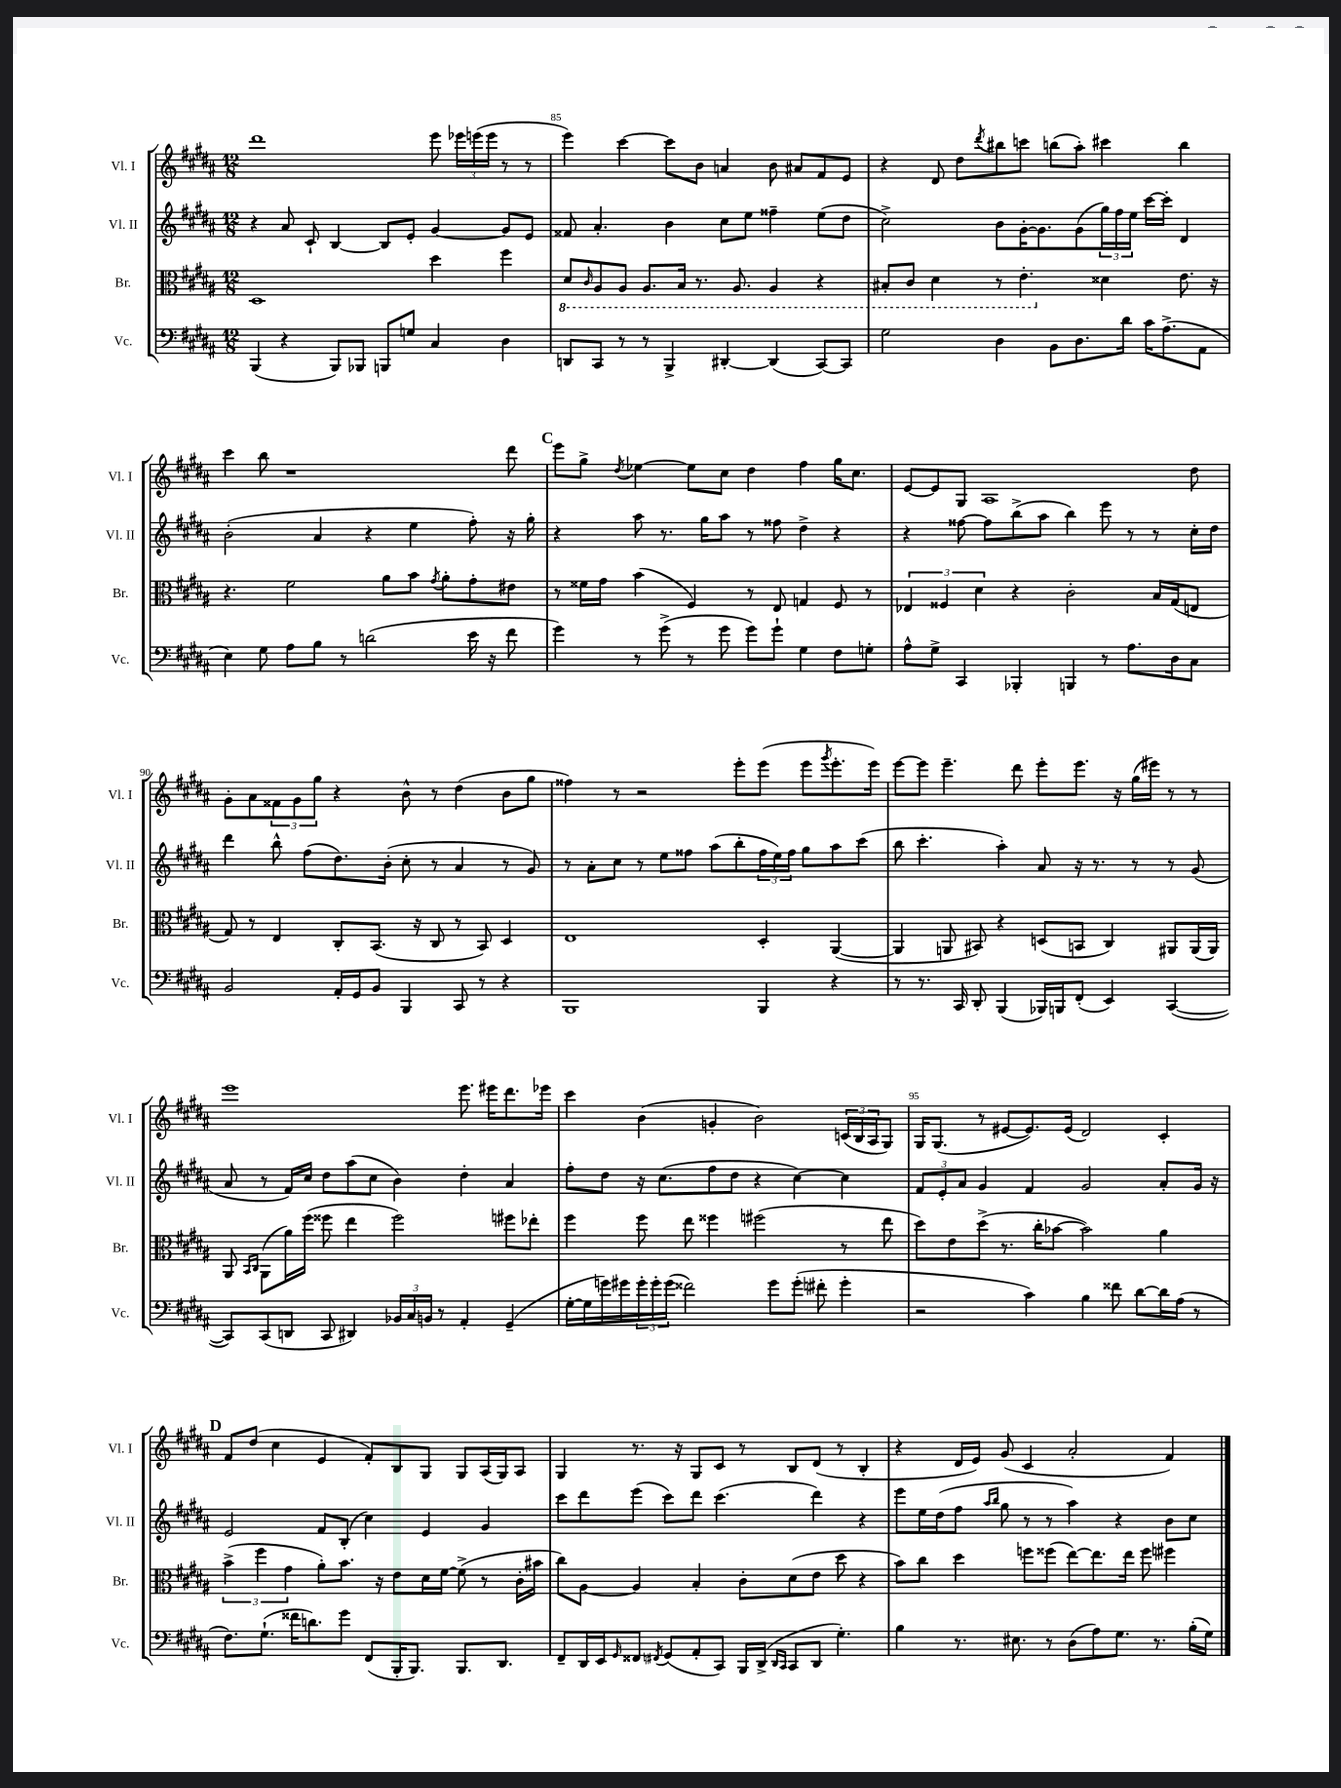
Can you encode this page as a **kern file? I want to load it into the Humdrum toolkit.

**kern	**kern	**kern	**kern
*part4	*part3	*part2	*part1
*staff4	*staff3	*staff2	*staff1
*I"Vc.	*I"Br.	*I"Vl. II	*I"Vl. I
*I'Vc.	*I'Br.	*I'Vl. II	*I'Vl. I
*clefF4	*clefC3	*clefG2	*clefG2
*k[f#c#g#d#a#]	*k[f#c#g#d#a#]	*k[f#c#g#d#a#]	*k[f#c#g#d#a#]
*M12/8	*M12/8	*M12/8	*M12/8
=84	=84	=84	=84
(4BBB/	1D#	4r	1ddd#
4r	.	8a#/	.
.	.	8c#`/	.
8BBB/L)	.	[4B/	.
8BBB-X/J	.	.	.
8BBBn/L	.	8B/L]	.
8Gn/J	.	8e'/J	.
4C#/	4dd#\	[4g#/	8eee\
.	.	.	24eee-X\LL
.	.	.	(24eeen\
.	.	.	24eee\JJ
4D#\	4ff#\	8g#/L]	8r
.	.	8e/J	8r
=85	=85	=85	=85
*	*8ba	*	*
8DDn/L	8D#/L	8f##X/	4eee\)
.	16qqC#/	.	.
8CC#/J	8AA#/	4.a#'/	.
8r	8AA#/J	.	[4ccc#\
8r	8.AA#/L	.	.
4BBB^/	.	4b\	8ccc#\L]
.	16BB/Jk	.	.
.	8.r	.	8b\J
[4DD#X'/	.	8cc#\L	4an/
.	8.AA#/	.	.
.	.	8ee\J	.
(4DD#/]	4AA#/	4ff##X~\	8b\
.	.	.	8a#X/L
[8CC#/L)	4r	(8ee\L	8f#/
8CC#/J]	.	8dd#\J	8e/J
=86	=86	=86	=86
2G#\	8BB#X'/L	2cc#^\)	4r
.	8C#/J	.	.
.	4D#\	.	8d#/
.	.	.	8dd#\L
.	.	.	8qddd#/
4D#\	8r	8b\L	8bb#X\
.	4.E'\	[16g#'\K	8cccn\J
.	.	8.g#\]	.
8BB\L	.	.	(8bbn\L
8.D#\	.	(8g#\	8aa#'\J)
*	*X8ba	*	*
.	4d##X\	24gg#\L)	4ccc#X\
.	.	24ff#\	.
16d#\Jk	.	.	.
.	.	24ee\JJ	.
16c#\KL	.	[16ccc#\LL	.
(8.A#^\	.	16ccc#'\JJ]	.
.	8.e\	4d#/	4bb\
8AA#\J	.	.	.
.	16r	.	.
!!LO:LB:g=z
=87	=87	=87	=87
4E\)	4.r	(2b'\	4ccc#\
8G#\	.	.	8bb\
8A#\L	2f#\	.	1r
8B\J	.	4a#/	.
8r	.	.	.
(2dn\	.	4r	.
.	8a#\L	.	.
.	8b\J	4ee\	.
.	8qg#/	.	.
.	8a#'\L	.	.
16e\	8g#'\	8ff#'\)	.
16r	.	.	.
8f#\	8e#X\J	16r	8ddd#\
.	.	16gg#'\	.
!!LO:REH:place=s1:t=C
=88	=88	=88	=88
4g#\)	8r	4r	8eee\L
.	16f##X\LL	.	8gg#^\J
.	16g#\JJ	.	.
.	.	.	8qdd#/
8r	(4b\	8aa#\	[4ee-X\
(8g#^\	.	8.r	.
8r	4F#/)	.	8ee-\L]
.	.	16gg#\KL	.
8g#\	.	8aa#\J	8cc#\J
8g#\L)	8r	8r	4dd#\
8g#`\J	8E/	8ff##X\	.
4G#\	4Gn/	4dd#^\	4ff#\
8F#\L	8F#/	4r	16gg#\KL
.	.	.	8.cc#\J
8Gn'\J	8r	.	.
=89	=89	=89	=89
8A#^^\L	6E-X/	4r	[8e/L
8G#^\J	.	.	8e/]
.	6F##X/	.	.
4CC#/	.	[8ff##X\	8G#/J
.	6d#\	.	.
.	.	8ff##\L]	1A#
4BBB-X'/	4r	(8bb^\	.
.	.	8aa#\J	.
4BBBn/	2c#'\	4bb\)	.
8r	.	8eee\	.
8.A#\L	.	8r	.
.	16B/LL	8r	.
16D#\k	(16G#/J	.	.
8C#\J	8En/J	16cc#'\LL	8dd#\
.	.	16dd#\JJ	.
!!LO:LB:g=z
=90	=90	=90	=90
2BB/	8G#/)	4ddd#\	8g#'\L
.	8r	.	8a#\
.	4E/	8bb^^\	12f##X\
.	.	.	12g#\
.	.	(8ff#\L	.
.	.	.	12gg#\J
16AA#'/LL	8C#'/L	8.dd#\)	4r
16GG#/J	.	.	.
8BB/J	(8.BB/J	.	.
.	.	(16b'\Jk	.
4BBB/	.	8cc#'\	8b^^\
.	16r	.	.
.	8C#/	8r	8r
8CC#/	8r	4a#/	(4dd#\
8r	8BB/)	.	.
4r	4D#/	8r	8b\L
.	.	8g#/)	8gg#\J
=91	=91	=91	=91
1BBB	1E	8r	4ff##X\)
.	.	8a#'\L	.
.	.	8cc#\J	8r
.	.	8r	2r
.	.	8ee\L	.
.	.	8ff##X\J	.
.	.	(8aa#\L	.
.	.	8bb'\	8eee'\L
4BBB/	4D#'/	24ff##\L	(8eee\J
.	.	24ee\)	.
.	.	24ff##\JJ	.
.	.	8gg#\L	8eee\L
.	.	.	8qggg#/
4r	([4AA#/	8aa#\	8.eee'\
.	.	(8ccc#\J	.
.	.	.	16eee\Jk)
=92	=92	=92	=92
8r	4AA#/]	8bb\	[8eee\L
8.r	.	4.ccc#'\	8eee\J]
.	8AAn/	.	4.eee~\
16CC#/	.	.	.
8DD#'/	8BB#X/)	.	.
(4BBB/	4r	4aa#'\)	.
.	.	.	8ddd#\
16BBB-X/LL)	(8Dn/L	8a#/	8eee'\L
16BBBn/J	.	.	.
(8FF#'/J	8BBn/J	16r	8.eee\J
.	.	8.r	.
4EE/)	4C#/)	.	.
.	.	.	16r
.	.	8r	(16gg#\LL
.	.	.	16eee#X\JJ)
([4CC#/	8AA#X/L	8r	8r
.	(16AA#/L	(8g#/	8r
.	16AA#/JJ)	.	.
!!LO:LB:g=z
=93	=93	=93	=93
8CC#/L])	8AA#/	8a#/	1eee
.	16qqBB/LL	.	.
.	16qqC#/JJ	.	.
(8CC#/	(8AA#\L	8r	.
8DDn/J	16a#\L)	16f#/LL)	.
.	(16ff#\JJ	16cc#/JJ	.
8CC#/	8ff##X\	8dd#\L	.
4DD#X/)	4ee\	(8aa#\	.
.	.	8cc#\J	.
24BB-X/LL	2ff##\)	4b\)	.
24C#/	.	.	.
24BBn/JJ	.	.	.
8r	.	.	.
4AA#'/	.	4dd#'\	8.eee\
.	.	.	16eee#X\KL
(4GG#~/	8ff#X\L	4a#/	8.ddd#\
.	8ee-X'\J	.	.
.	.	.	16eee-X\Jk
=94	=94	=94	=94
[16G#'\LL	4ff#\	8ff#'\L	4ccc#\
16G#\]	.	.	.
16gn\)	.	8dd#\J	.
16g#X\	.	.	.
24g#'\	8ff#\	16r	(4b\
24g#'\	.	.	.
.	.	(8.cc#\L	.
(24g#\JJ	.	.	.
2f##X\)	8ee\	.	.
.	4ff##X\	8ff#\	4gn'/
.	.	8dd#\J	.
.	(2ff#X\	4r	2b\)
8g#\L	.	.	.
(8g#'\J	.	[4cc#\)	.
8f#X'\	.	.	.
4g#'\	8r	4cc#\]	(24cn/LL
.	.	.	24B/
.	.	.	24A#/J
.	8ee\	.	8G#/J)
=95	=95	=95	=95
2r	8dd#\L)	12f#/L	16G#/KL
.	.	.	(8.G#/J
.	.	12e'/	.
.	8e\	.	.
.	.	12a#/J	.
.	(8dd#^\J	4g#/	8r
.	8.r	.	[8e#X/L
4c#\)	.	4f#/	8.e#/])
.	16cc#'\KL	.	.
.	[8b-X\J	.	.
.	.	.	(16e#/Jk
4B\	2b-\])	2g#/	2d#/)
8f##X\	.	.	.
[8d#\L	.	.	.
16d#\L]	4a#\	8a#'/L	4c#'/
(16A#\JJ	.	.	.
8r	.	16g#/Jk	.
.	.	16r	.
!!LO:LB:g=z
!!LO:REH:place=s1:t=D
=96	=96	=96	=96
8.F#\L)	(6b^\	2e/	8f#/L
.	.	.	(8dd#/J
.	6ff#\	.	.
(8.G#`\J	.	.	.
.	.	.	4cc#\
.	6g#\	.	.
16f##X\KL	.	.	.
8.dn\)	.	.	.
.	8a#'\L)	8f#/L	4e/
8g#\J	8.b\J	(8B'/J	.
(8FF#/L	.	4cc#\)	8f#'/L)
.	16r	.	.
16BBB'/K	8e\L	.	8B/
8.BBB/J)	.	.	.
.	16d#\L	4e/	8G#/J
.	[16f#\JJ	.	.
8.BBB/L	(8f#^\]	.	8G#/L
.	8r	4g#/	(16A#/L
8.DD#/J	.	.	16G#/J)
.	16c#'\LL	.	8A#/J
.	16b#X\JJ	.	.
=97	=97	=97	=97
8FF#~/L	8cc#\L)	8ccc#\L	4G#/
16DD#/L	[8A#\J	8ddd#\	.
16EE/J	.	.	.
16qqGG#/	.	.	.
8FF##X/J	4A#/]	(8eee\J	8.r
8qFF#X/	.	.	.
(8GG#/L	.	8ccc#\L)	.
.	.	.	16r
8AA#'/	4B'/	8ddd#\J	8G#/L
8CC#/J)	.	(4.ccc#\	8c#/J
16BBB/LL	8c#'\L	.	8r
(16DD#^/JJ	.	.	.
16qqDD#/LL	.	.	.
16qqCC#/JJ	.	.	.
8CC#/L	(8d#\	.	8B/L
8DD#/J	8e\J	4ddd#\)	(8d#/J
4.G#'\)	8dd#\	.	8r
.	4r	4r	4B'/
=98	=98	=98	=98
4B\	8b\L)	8eee\L	4r
.	8cc#\J	16ee\L	.
.	.	(16dd#\J	.
8.r	4dd#\	8ff#\J	16d#/LL
.	.	.	16e/JJ)
.	.	16qqaa#/LL	.
.	.	16qqbb/JJ	.
.	.	8gg#\	(8g#/
8.E#X\	.	.	.
.	8ffn\L	8r	4c#/
8r	(8ff##X\J	8r	.
(8D#\L	[8ee\L)	4aa#\)	2a#'/
8A#\)	8.ee\]	.	.
8.G#\J	.	4r	.
.	16ee\Jk	.	.
.	8ff##\	.	.
8.r	.	.	.
.	4ff#X\	8b\L	4f#/)
(16B'\LL	.	8cc#\J	.
16G#\JJ)	.	.	.
==	==	==	==
*-	*-	*-	*-
